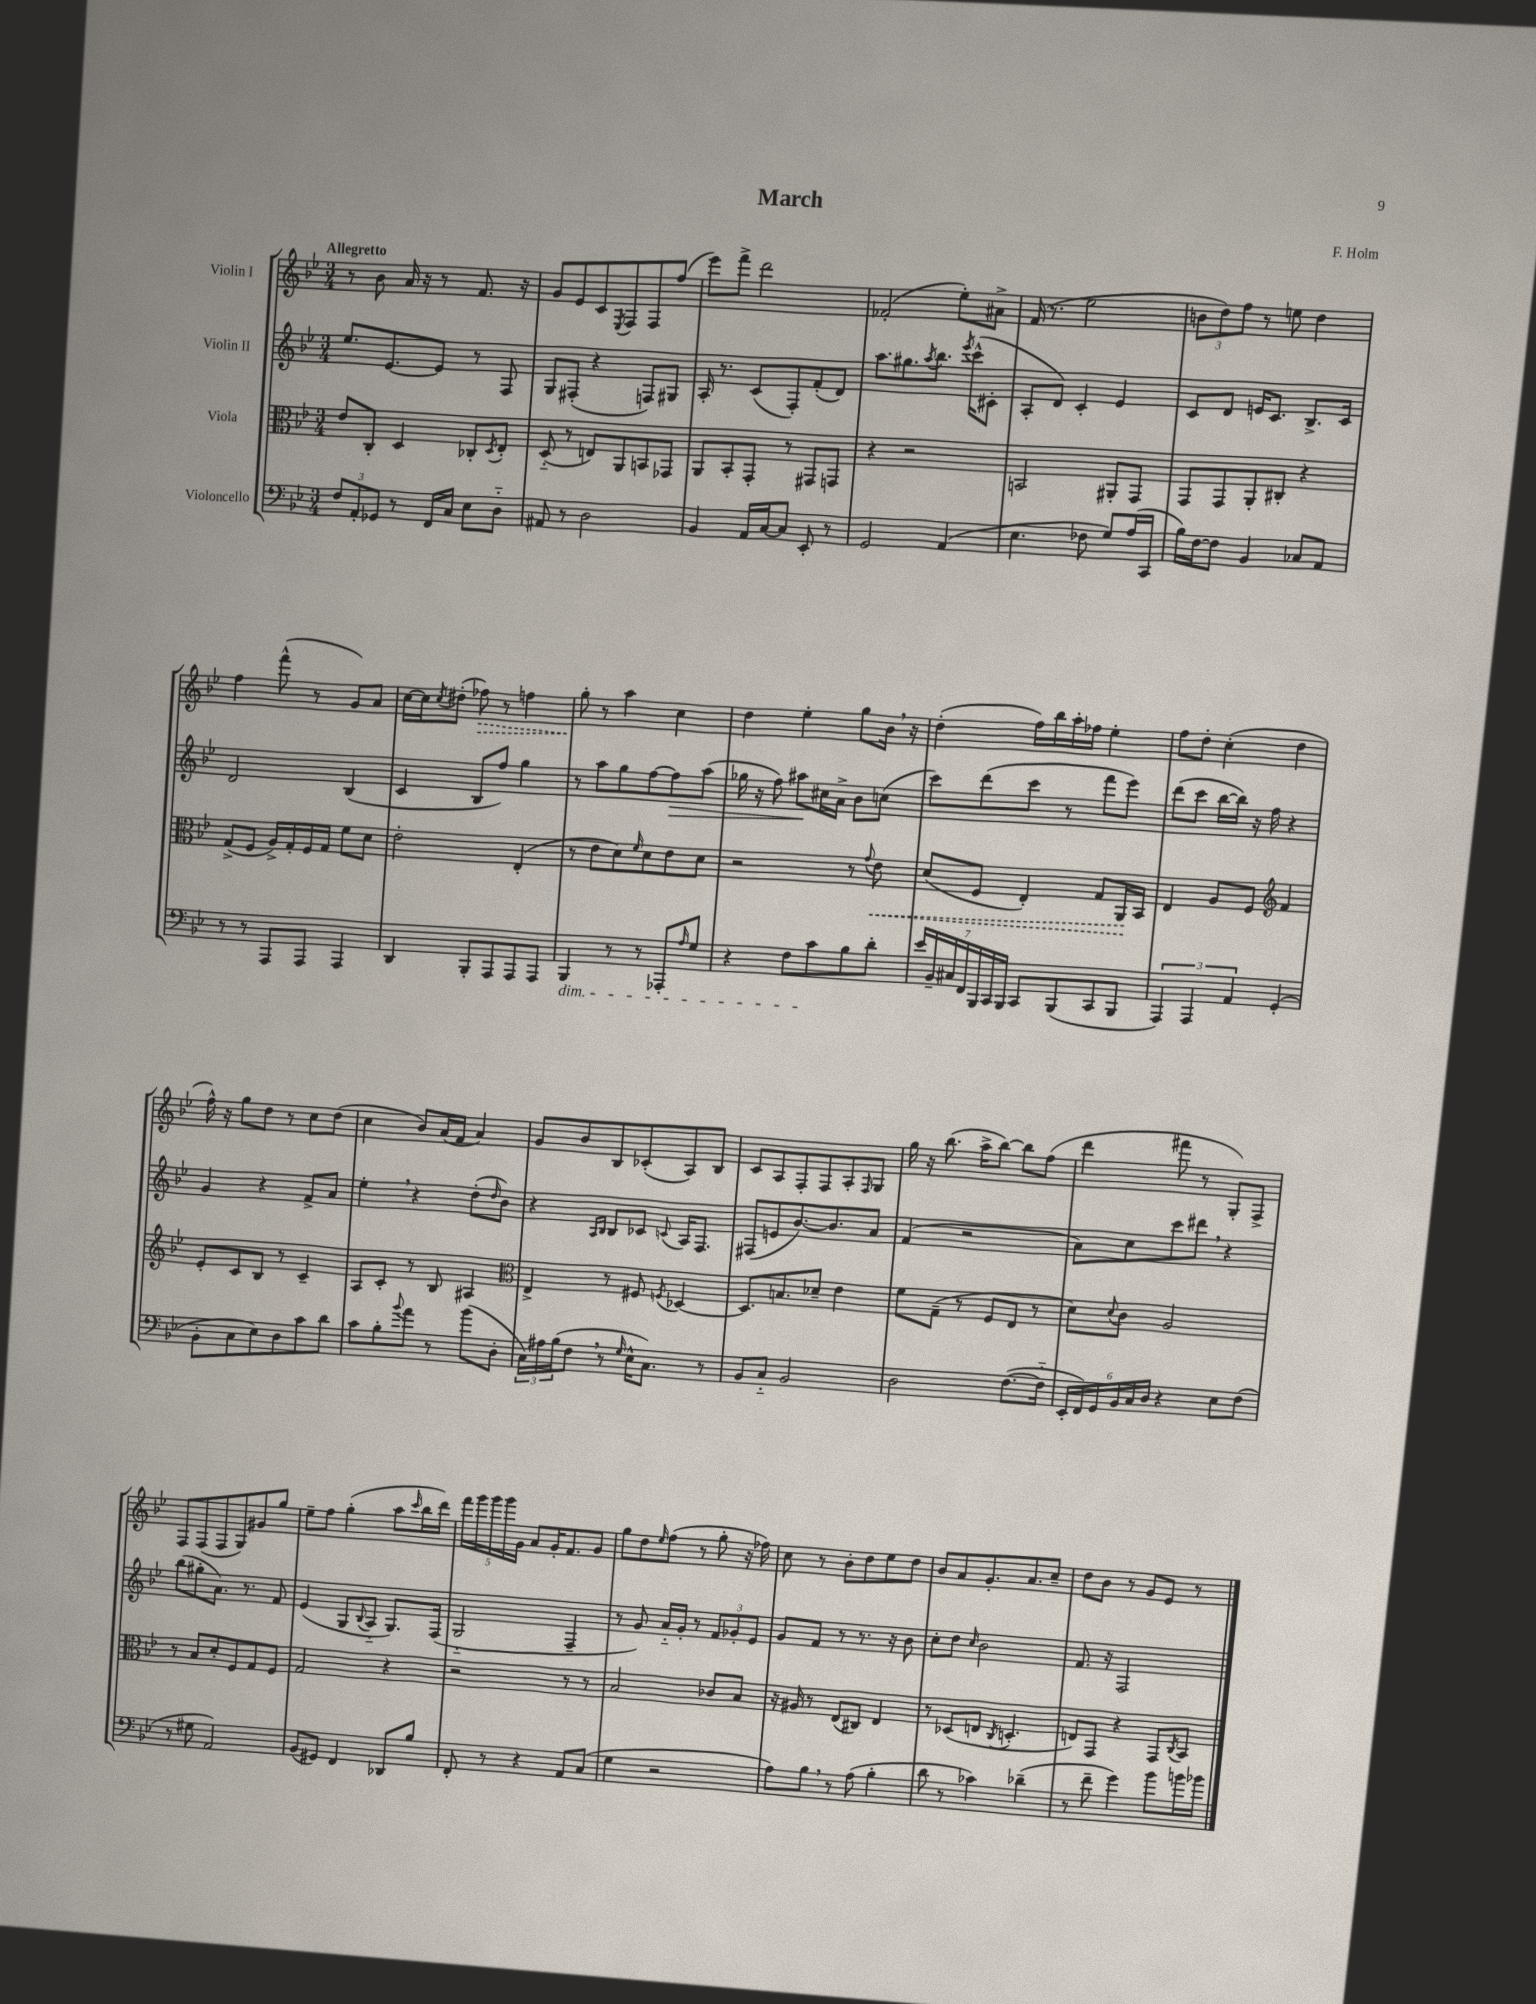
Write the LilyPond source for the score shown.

\header { title = "March" composer = "F. Holm" }
<<
\new StaffGroup <<
\new Staff = "s0" \with { instrumentName = "Violin I" } {
    \clef treble \key bes \major \numericTimeSignature \time 3/4 \tempo "Allegretto"
    r8 bes'8 a'16 r16 r8 f'8. r16 |
    g'8 ees'8 c'8 \acciaccatura { ees8 } f8 f8 f''8( |
    ees'''8) f'''8-> d'''2 |
    fes'2-.( ees''8-.) ais'8-> |
    f'16( r8. ees''2 |
    \tuplet 3/2 { b'8 d''8) f''8 } r8 e''8 d''4 |
    f''4 f'''8-^( r8 g'8) a'8 |
    c''16~ c''16 \acciaccatura { c''8 } dis''8-.( \once \override Hairpin.style = #'dashed-line fes''8\>) r8 f''4 |
    g''8-.\! r8 a''4 c''4 |
    d''4 ees''4-. g''8 bes'16 \breathe r16 |
    d''4-.( f''16) bes''16 a''16-. fes''16 ees''4-. |
    f''8 d''8-. c''4-.( d''4 |
    f''16-^) r16 g''8 d''8 r8 c''8 d''8( |
    c''4 bes'8) a'16( f'16 a'4) |
    g'8 bes'8 bes8 ces'8-.( a8) bes8 |
    c'8 a8 f8-. f8 a8-. \grace { f16 } g8 |
    g''16 r16 bes''8.( a''16-> bes''8~) bes''8 f''8( |
    d'''4 fis'''8 r8 g8-.) f8-> |
    f8 f8( f8 g8) gis'8 g''8 |
    ees''8-- f''8 g''4-.( a''8 \grace { c'''16 } bes''16 d'''16) |
    \tuplet 5/4 { f'''16 g'''16 g'''16 g'''16 g'16 } a'8 g'16-. f'8. g'8 |
    g''8 d''8 \grace { ees''16 } f''8( r8 g''8-. r16 fes''16) |
    c''8 r8 bes'8-. d''8 ees''8 d''8 |
    bes'8 a'8 g'8.-. a'8. c''8-- |
    d''8 bes'8 r8 g'8 ees'8 r8 \bar "|." |
}
\new Staff = "s1" \with { instrumentName = "Violin II" } {
    \clef treble \key bes \major \numericTimeSignature \time 3/4
    ees''8. ees'8.~ ees'8 r8 f8 |
    g8 fis8-.( r4 f8) gis8 |
    a16-. r8. c'8( f8-.) f'8-.( d'8) |
    a''8. gis''8. \acciaccatura { a''8 } bes''8. \acciaccatura { ees'''8 } c'''16-^( cis'8-. |
    a8-. d'8) c'4-. ees'4 |
    c'8 d'8 e'16 c'8. bes8.-> c'16 |
    d'2 bes4( |
    c'4 bes8 f''8) g''4 |
    r8 a''8 g''8 f''8~ f''8\> a''8( |
    ges''16 r16 f''8) ais''8\! cis''16 a'16-> bes'8 c''8( |
    c'''8) d'''8( c'''8 r8 f'''8 ees'''8) |
    d'''8( c'''8 bes''16~ bes''16) r16 f''16 r4 |
    g'4 r4 f'8-> a'8 |
    ees''4-. \breathe r4 d''8-.( \grace { d''16 } bes'8) |
    r4 \grace { a16 bes16 } bes8 ces'8 \appoggiatura { c'8 } a16 f8. |
    fis8( e'8 bes'8.~) bes'8. a'8 |
    f'4( r2 |
    a'8) c''8 c'''8 dis'''8 \breathe r4 |
    bes''8( gis''8-. a'8.) r8. f'8 |
    ees'4( g8 \appoggiatura { bes8 } a8-_ g8.) f16( |
    g2-_ f4-- |
    r8 g'8) a'16-_ g'16-. r8 \tuplet 3/2 { f'8 ges'8-. ees'8 } |
    g'8 f'8 r8 r8. r16 bes'8 |
    c''8-. d''8 \grace { c''16 } bes'2 |
    f'8. r16 f2 \bar "|." |
}
\new Staff = "s2" \with { instrumentName = "Viola" } {
    \clef alto \key bes \major \numericTimeSignature \time 3/4
    ees'8 c8-. d4 ces8-. \acciaccatura { d8 } ees8-. |
    d8-_( r8 e8) a,8 b,8 ges,8 |
    a,8 bes,8-. g,8-. r8 gis,8 g,8 |
    r4 r2 |
    b,2 ais,8-. g,8 |
    g,8 g,8 a,8-. cis8-. r4 |
    g8->( f8 a16->) g16-. f16 g16 f'8 d'8 |
    ees'2-. ees4-.( |
    r8 ees'8 d'8) \grace { f'16 } d'8 ees'8 d'8 |
    r2 r8 \appoggiatura { g'8 } \once \override Hairpin.style = #'dashed-line ees'8\< |
    d'8( f8 ees4-.) g8 a,16\! bes,16 |
    ees4 a8 f8 \clef treble f'4 |
    ees'8-. c'8 bes8 r8 c'4-- |
    a8 c'8-. r8 bes8 ais4 |
    \clef alto ees4-> r8 fis8 \acciaccatura { f8 } des4~ |
    des8. b8. des'8-- ees'4 |
    f'8 g8--( r8 f8 ees8 r8 |
    d'8) \appoggiatura { d'8 } c'8 a2 |
    r8 bes8 d'8-. f8 g8 f8 |
    g2 r4 |
    r2 r8 r8 |
    bes2 ces'8 bes8 |
    r16 ais16 r8 ees8( cis8) ees4 |
    r8 des8( e8 \acciaccatura { c8 } d4.-. |
    e8) g,8 r4 g,8 \acciaccatura { c8 } bes,8 \bar "|." |
}
\new Staff = "s3" \with { instrumentName = "Violoncello" } {
    \clef bass \key bes \major \numericTimeSignature \time 3/4
    \tuplet 3/2 { f8 a,8-. ges,8 } r8 f,16 c16 ees8 d8-_ |
    ais,8 r8 d2 |
    bes,4 a,16 c16~ c8 ees,8-. r8 |
    g,2 a,4( |
    ees4. fes8 g8) a16( c,16 |
    bes16) f16~ f8 bes,4 ces8 a,8 |
    r8 r8 a,,8 a,,8 a,,4 |
    d,4 bes,,8-. a,,8 a,,8 a,,8 |
    bes,,4\dim r8 r8 aes,,8-. \grace { a16 } g8 |
    r4 f8 c'8\! bes8 d'8-. |
    \tuplet 7/4 { ees'16 bes,16-- cis16 f,16 bes,,16 c,16 bes,,16 } c,8 bes,,8( c,8 bes,,8 |
    \tuplet 3/2 { a,,4) a,,4 a,4 } g,4-.( |
    bes,8-. c8 ees8) d8 c'8 d'8 |
    c'8 bes8-. \appoggiatura { bes'8 } a'8 r8 bes'8( d8-. |
    \tuplet 3/2 { c16) ais16 bes16( } f8 \breathe r8 \grace { g16 } ees16-^ c8.) r8 |
    bes,8 c8-_ bes,2 |
    d2 f8.~( f16-_ |
    \tuplet 6/4 { ees,16-. f,16) g,16 bes,16 c16 d16 } r4 ees8 f8( |
    r8 gis8 a,2) |
    bes,8( gis,8) f,4 des,8 bes8 |
    f,8-. r8 r4 a,8 c8( |
    g4 r2 |
    a8) bes8 \breathe r8 a8( bes4-. |
    d'8 r8 ces'4) des'4--( |
    r8 f'8-- g'4) bes'8 b'16 bes'16 \bar "|." |
}
>>
>>
\layout { \context { \Score \remove "Bar_number_engraver" } }
